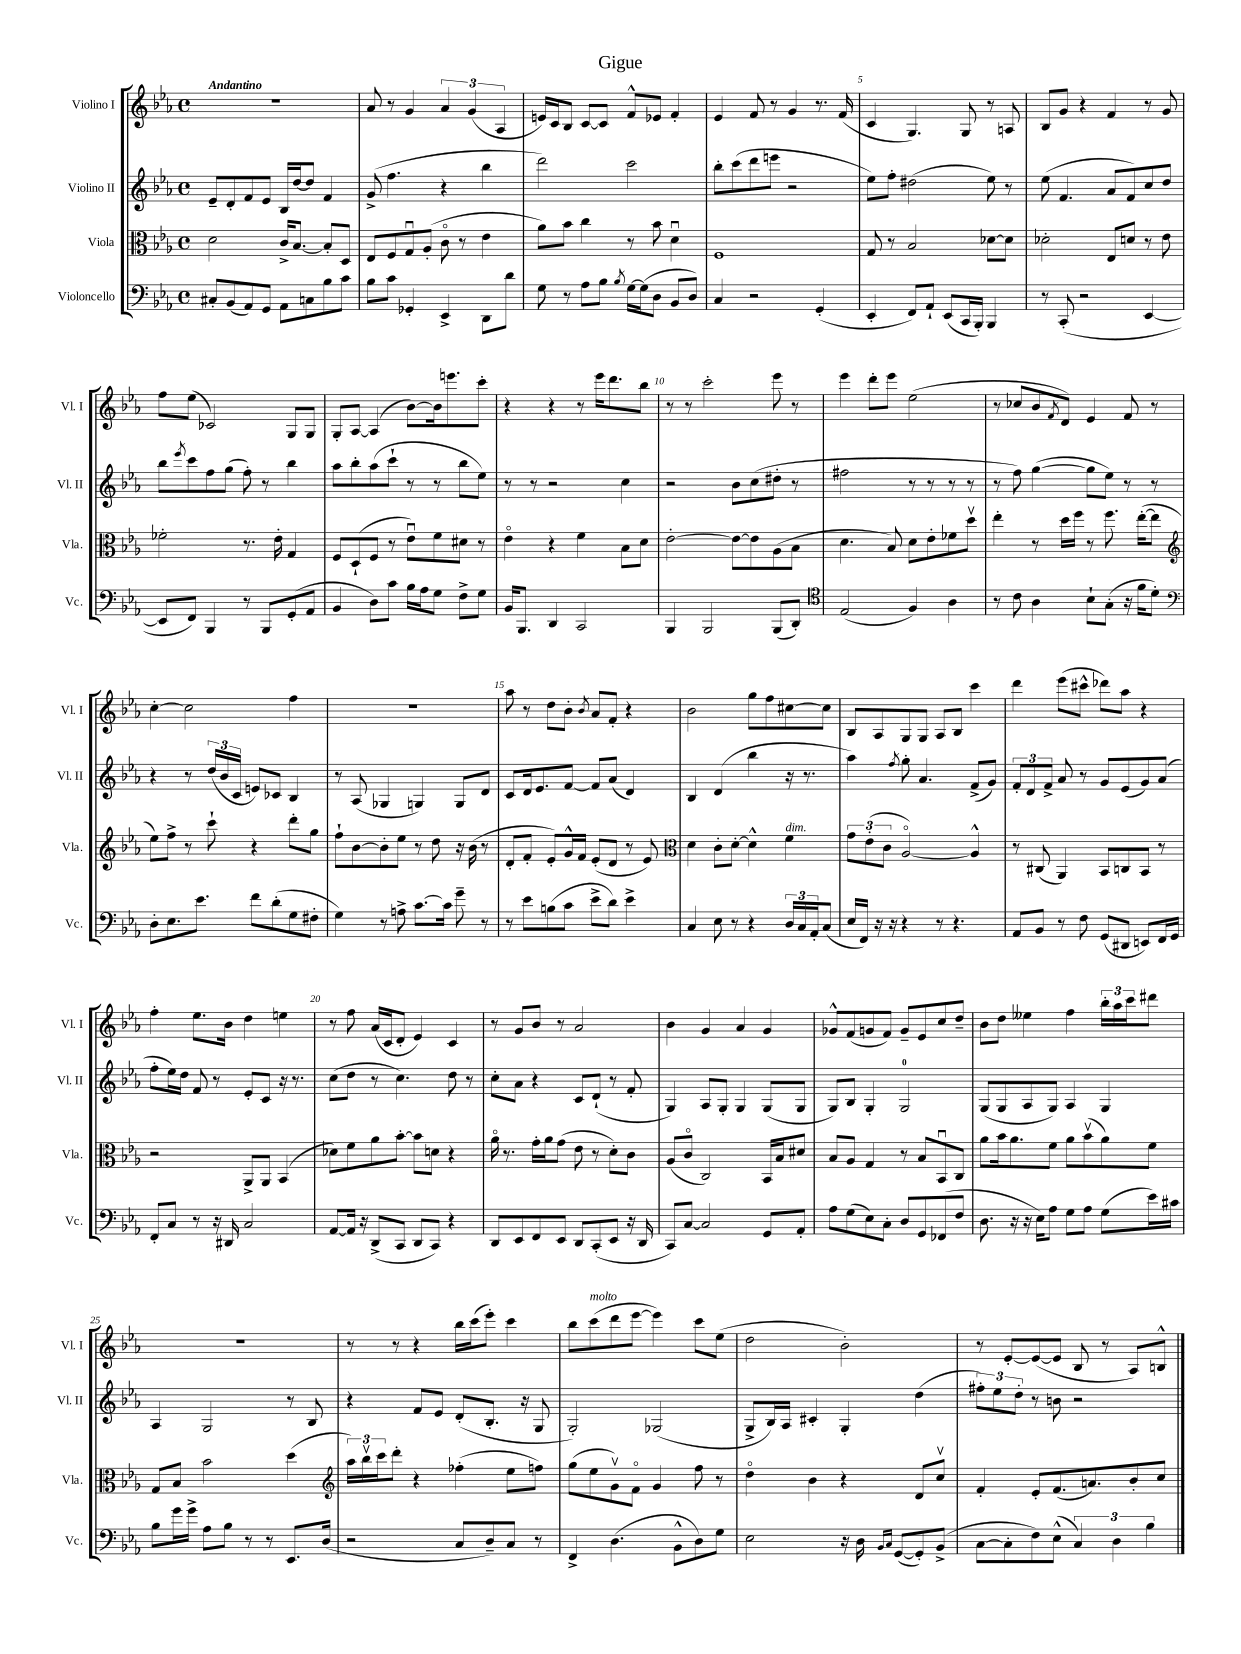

**kern	**kern	**kern	**kern
*staff4	*staff3	*staff2	*staff1
*clefF4	*clefC3	*clefG2	*clefG2
*k[b-e-a-]	*k[b-e-a-]	*k[b-e-a-]	*k[b-e-a-]
*M4/4	*M4/4	*M4/4	*M4/4
*met(c)	*met(c)	*met(c)	*met(c)
8C#'/L	2d\	8e-~/L	1r
(8BB-/	.	8d'/	.
8AA-/)	.	8f/	.
8GG/J	.	8e-/J	.
8AA-\L	16c^/LK	16B-/LL	.
.	[8.B-/J	[16dd/J	.
8C\	.	8dd/]J	.
8B-\	8B-'/]L	4f/	.
8c\J	8D/J	.	.
=	=	=	=
8B-\L	8E-/L	(8g^/	8a-/
8c\J	8F/	4.ff\	8r
4GG-'/	8Gu/	.	4g/
.	(8A-'/J	.	.
4EE-^/	8co\	4r	6a-/
.	8r	.	.
.	.	.	(6g/
8DD\L	4e-\	4bb-\	.
.	.	.	6A-/
8d\J	.	.	.
=	=	=	=
8G\	8a-\L)	2ddd\)	16e/LL)
.	.	.	16c/J
8r	8b-\J	.	8B-/J
8A-\L	4cc\	.	[8c/L
8B-\J	.	.	8c/]J
8qB-/	.	.	.
[16G\LL	8r	2ccc\	8f^^/L
(16G\]J	.	.	.
8D\J	8b-\	.	8e-/J
8BB-/L	4du\	.	4f'/
8D/J)	.	.	.
=	=	=	=
4C/	1F	8bb-'\L	4e-/
.	.	(8ccc\	.
2r	.	8ddd\	8f/
.	.	8eee\J	8r
.	.	2r	4g/
(4GG'/	.	.	8.r
.	.	.	(16f/
=	=	=	=
4EE-'/	8G/	8ee-\L)	4c/
.	8r	8ff'\J	.
8FF/L)	2B-/	(2dd#\	4.G/)
8AA-`/J	.	.	.
(8EE-/L	.	.	.
16CC/L	.	.	8G/
16BBB-'/JJ)	.	.	.
4BBB-/	[8d-\L	8ee-\)	8r
.	8d-\]J	8r	8A/
=	=	=	=
8r	2d-'\	(8ee-\	8B-/L
(8CC'/	.	4.f/	8g/J
2r	.	.	4r
.	8E-/L	8a-/L	4f/
.	8d/J	8f/)	.
[4EE-/	8r	8cc/	8r
.	8e-\	8dd/J	8g/
=	=	=	=
8EE-/]L	2f-'\	8bb-\L	8ff\L
.	.	8qeee-/	.
8FF/J)	.	8ccc\	(8ee-\J
4BBB-/	.	8ff\	2c-/)
.	.	(8gg\J	.
8r	8.r	8ff'\)	.
8BBB-/L	.	8r	.
.	16e-'\	.	.
(8GG'/	4G/	4bb-\	8G/L
8AA-/J	.	.	8G/J
=	=	=	=
4BB-/	8F/L	8aa-\L	8G'/L
.	(8D`/	8bb-'\	[8A-/J
8D\L)	8F/J	(8aa-\	(4A-/]
8c\J	8r	8ccc`\J	.
16B-\LL	8e-u\L)	8r	[8b-\L)
16A-\J	.	.	.
8G\J	8f\	8r	16b-\]k
.	.	.	8.eee\
8F^\L	8d#\J	8bb-\L	.
8G\J	8r	8ee-\J)	8ccc'\J
=	=	=	=
16BB-/LK	4e-o\	8r	4r
8.BBB-/J	.	.	.
.	.	8r	.
4DD/	4r	2r	4r
2CC/	4f\	.	8r
.	.	.	16eee-\LK
.	.	.	8.ddd\
.	8B-\L	4cc\	.
.	8d\J	.	8bb-\J
=	=	=	=
4BBB-/	[2e-'\	2r	8r
.	.	.	8r
2BBB-/	.	.	2ccc'\
.	8e-\_L	8b-\L	.
.	8e-\]	(8cc\	.
(8BBB-/L	(8A-\	8dd#'\J	8eee-\
8DD'/J)	8B-\J	8r	8r
=	=	=	=
*clefC4	*	*	*
(2E-/	4.d\	2ff#\	4eee-\
.	.	.	8ddd'\L
.	8B-/)	.	8eee-\J
4F/)	8d\L	8r	(2ee-\
.	8e-'\	8r	.
4A-\	8f-\	8r	.
.	8ddv\J	8r	.
=	=	=	=
8r	4ee-'\	8r	8r
8c\	.	8ff\)	8cc-/L
4A-\	8r	([4gg\	8b-/
.	.	.	8qf/
.	16dd\LL	.	8d/J)
.	16ff\JJ	.	.
8B-`\L	8r	8gg\]L	4e-/
(8G'\J	8.ff\	8ee-\J)	.
16r	.	8r	8f/
16f\LK	([16ee-'\LK	.	.
8d'\J)	8ee-\]J	8r	8r
=	=	=	=
*clefF4	*clefG2	*	*
8D'\L	8ee-\L)	4r	[4cc'\
8.E-\	8ff^\J	.	.
.	8r	8r	2cc\]
8.e-\J	.	.	.
.	8ccc`\	(24dd/LL	.
.	.	24b-/	.
.	.	24c/JJ	.
8f\L	4r	8e/L)	.
(8d'\	.	8c-/J	.
8G\	8ddd'\L	4B-/	4ff\
8F#'\J	8gg\J	.	.
=	=	=	=
4G\)	8ff`\L	8r	1r
.	[8b-\	(8A-/	.
8r	8b-'\]	4G-/	.
8A^\	8ee-\J	.	.
[8.c\L	8r	4G/)	.
.	8dd\	.	.
16c\]Jk	.	.	.
8g~\	16r	8G/L	.
.	(16b-\	.	.
8r	8r	8d/J	.
=	=	=	=
8r	8d'/L	8c/L	8aa-\
8e-\L	8f'/J	16d/k	8r
.	.	8.e-/	.
(8B\	8e-'/L)	.	8dd\L
8c\J	16g^^/L	[8f/J	8b-'\J
.	16f/JJ	.	.
.	.	.	8qb-/
8e-^\L	(8e-'/L	8f/]L	8a-/L
8d\J)	8d/J	(8a-/J	8f'/J
4e-^\	8r	4d/)	4r
.	8e-/)	.	.
=	=	=	=
*	*clefC3	*	*
4C/	4d\	4B-/	2b-\
8E-\	8c'\L	(4d/	.
8r	[8d'\J	.	.
4r	4d^^\]	4bb-\	8gg\L
.	.	.	8ff\
24D/LL	4f\	16r	[8cc#\
24C/	.	.	.
.	.	8.r	.
24AA-'/J	.	.	.
(8C/J	.	.	8cc#\]J
=	=	=	=
16E-/LL	12g\L	4aa-\)	8B-/L
16FF/JJ)	.	.	.
.	(12e-'\	.	.
16r	.	.	8A-/
.	12c\J	.	.
16r	.	.	.
.	.	8qff/	.
4r	[2A-o/)	8gg'\	8G/
.	.	4.a-/	8G/J
8r	.	.	8A-/L
4.r	.	.	8B-/J
.	4A-^^/]	(8f^/L	4ccc\
.	.	8g/J)	.
=	=	=	=
8AA-/L	8r	12f'/L	4ddd\
.	.	12d/	.
8BB-/J	(8C#/	.	.
.	.	12f^/J	.
8r	4AA-/)	8a-/	(8eee-\L
8F\	.	8r	8ccc#^^\J
(8GG/L	8BB-/L	8g/L	8ddd-\L)
8DD#/J	8C/	(8e-/	8aa-\J
8EE/L)	8BB-/J	8g/)	4r
16FF/L	8r	(8a-/J	.
16GG/JJ	.	.	.
=	=	=	=
8FF'/L	2r	8ff'\L	4ff'\
8C/J	.	16ee-\L)	.
.	.	16dd\JJ	.
8r	.	8f/	8.ee-\L
16r	.	8r	.
16DD#/	.	.	16b-\Jk
2C/	8AA-^/L	8e-'/L	4dd\
.	8AA-/J	8c/J	.
.	(4BB-/	16r	4ee\
.	.	8.r	.
=	=	=	=
[8AA-/L	8d-\L)	(8cc\L	8r
16AA-/]Jk	8f\	8dd\J	8ff\
16r	.	.	.
(8DD^/L	8a-\	8r	(16a-/LL
.	.	.	16c/J
8CC/J	[8b-'\J	4.cc\)	8d'/J
8DD/L	8b-\]L	.	4e-/)
8CC/J)	8d\J	.	.
4r	4r	8dd\	4c/
.	.	8r	.
=	=	=	=
8DD/L	16a-o\	8cc'\L	8r
.	8.r	.	.
8EE-/	.	8a-\J	8g/L
8FF/	16g'\LL	4r	8b-/J
.	16a-\J	.	.
8EE-/J	(8g\J	.	8r
8DD/L	8e-\	8c/L	2a-/
(8CC'/	8r	(8d`/J	.
8EE-/J	8d'\L)	8r	.
16r	8c\J	8f'/	.
16DD/	.	.	.
=	=	=	=
8CC/L)	(8A-/L	4G/)	4b-\
[8C/J	8co/J	.	.
2C/]	2C/)	8A-/L	4g/
.	.	8G'/J	.
.	.	4G/	4a-/
8GG/L	16BB-/LL	(8G/L	4g/
.	16B-/J	.	.
8AA-'/J	8d#/J	8G/J	.
=	=	=	=
8A-\L	8B-/L	8G/L)	8g-^^/L
(8G\	8A-/J	8B-/J	(8f/
8E-\)	4G/	4G'/	8g/
8C'\J	.	.	8f/J)
8D/L	8r	2G/	8g~/L
8GG/	8B-/L	.	8e-/
(8FF-/	8BB-u/	.	8cc/
8F/J	8C/J	.	8dd~/J
=	=	=	=
8.D\	8a-\L	(8G/L	8b-\L
.	16b-\k	8G/	8dd\J
16r	8.a-\	.	.
16r	.	8A-/	4ee--\
16E-\LK)	.	.	.
8A-\J	8f\J	8G/J)	.
8G\L	8a-\L	4A-/	4ff\
8A-\J	(8b-v\	.	.
(8G\L	8a-\)	4G/	24bb-'\LL
.	.	.	24aa-\
.	.	.	24ccc\J
16e-\L)	8f\J	.	8ddd#\J
16c#\JJ	.	.	.
=	=	=	=
8B-\L	8G/L	4A-/	1r
16g\L	8B-/J	.	.
16g^\JJ	.	.	.
8A-\L	2b-\	2G/	.
8B-\J	.	.	.
8r	.	.	.
8r	.	.	.
8.EE-/L	(4dd\	8r	.
.	.	8B-/	.
(16D/Jk	.	.	.
=	=	=	=
*	*clefG2	*	*
2r	24aa-\LL)	4r	8r
.	24bb-v\	.	.
.	24ccc\J	.	.
.	8ddd'\J	.	8r
.	4r	8f/L	4r
.	.	8e-/J	.
8C/L	(4ff-'\	(8d'/L	16bb-\LL
.	.	.	(16ccc\J
8D~/)	.	8.B-'/J	8eee-'\J)
8C/J	8ee-\L	.	4ccc\
.	.	16r	.
8r	8ff\J)	8G/	.
=	=	=	=
4FF^/	(8gg\L	2G'/)	8bb-\L
.	8ee-\	.	(8ccc\
(4.D\	8gv\)	.	8ddd\
.	8fo\J	.	[8eee-\J
.	4g/	(2G-/	4eee-\])
8BB-^^\L	.	.	.
8D\)	8ff\	.	8ccc\L
8G\J	8r	.	(8ee-\J
=	=	=	=
2E-\	4ddo\	8G^/L	2dd\
.	.	16B-/L)	.
.	.	16A-/JJ	.
.	4b-\	4c#'/	.
16r	4r	4G'/	2b-'\)
16D\	.	.	.
16qqBB-/LL	.	.	.
16qqC/JJ	.	.	.
([8GG/L	.	.	.
8GG'/])	8d/L	(4dd\	.
(8BB-^/J	8ccv/J	.	.
=	=	=	=
[8C\L	4f'/	12ff#'\L)	8r
.	.	12ee-\	.
8C'\]	.	.	[8e-'/L
.	.	12dd'\J	.
8F\)	8e-'/L	8r	(8e-/_
(8E-^^\J	(8.f/	8b\	8e-/]J
6C/)	.	2r	8B-/
.	8.a/)	.	.
.	.	.	8r
6D\	.	.	.
.	8b-'/	.	8A-/L)
6B-\	.	.	.
.	8cc/J	.	8B^^/J
==	==	==	==
*-	*-	*-	*-
